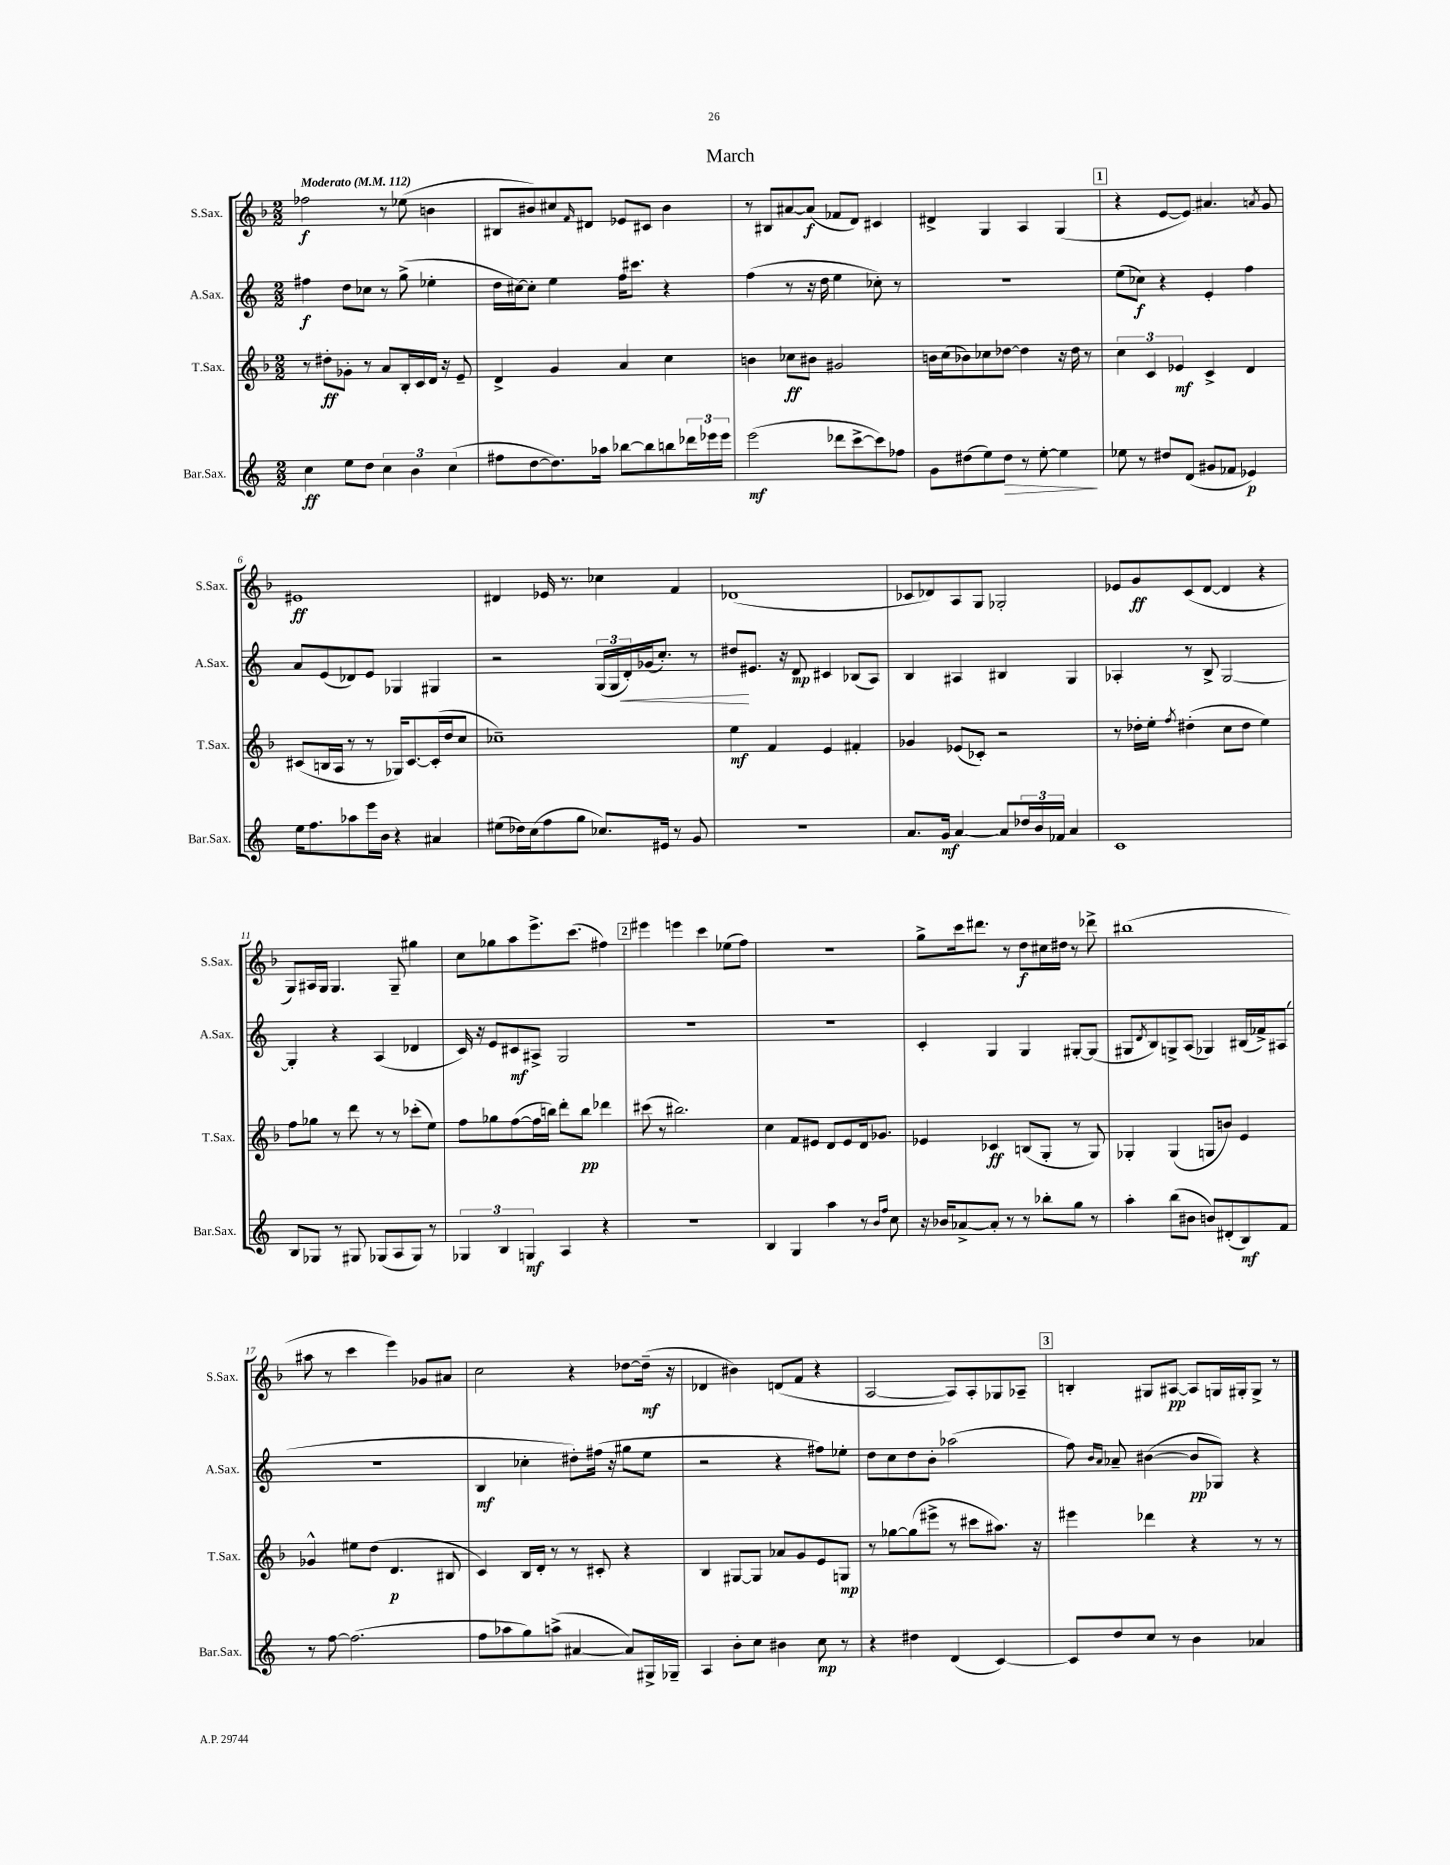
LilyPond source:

\header { title = "March" }
<<
\new StaffGroup <<
\new Staff = "s0" \with { instrumentName = "S.Sax." shortInstrumentName = "S.Sax." } {
    \clef treble \key f \major \numericTimeSignature \time 2/2 \tempo "Moderato" 4 = 112
    fes''2\f r8 ees''8( b'4 |
    bis8 bis'8) cis''8 \grace { f'16 } dis'8 ees'8 cis'8 bis'4 |
    r8 bis8 ais'8~ ais'8\f( fes'8 d'8) cis'4 |
    dis'4-> g4 a4 g4( |
    \mark \markup { \box "1" } r4 e'8~ e'8\glissando) ais'4. \acciaccatura { a'8 } g'8 |
    eis'1\ff |
    dis'4 ees'16 r8. ces''4 f'4 |
    des'1( |
    ces'8 des'8) a8 g8 ges2-. |
    ees'8 g'8\ff c'8( d'8~ d'4 r4 |
    g8) ais16 g16 g4. g8-- gis''4 |
    c''8 ges''8 a''8 e'''8.-> c'''8.( fis''4) |
    \mark \markup { \box "2" } eis'''4 e'''4 c'''4 ees''8( f''8) |
    R1 |
    g''8-> c'''16 dis'''8. r8 d''8\f cis''16 dis''16 r8 des'''8-> |
    bis''1( |
    ais''8 r8 c'''4 e'''4) ges'8 ais'8 |
    c''2 r4 des''8~ des''16--\mf( r16 |
    des'4 bis'4) d'8( f'8 r4 |
    a2~ a8) a8-. ges8 aes8-- |
    \mark \markup { \box "3" } b4-. gis8 ais8~\pp ais8 g16 gis16-. gis8-> r8 \bar "|." |
}
\new Staff = "s1" \with { instrumentName = "A.Sax." shortInstrumentName = "A.Sax." } {
    \clef treble \key c \major \numericTimeSignature \time 2/2
    fis''4\f d''8 ces''8 r8 g''8->( ees''4-. |
    d''16 cis''16~) cis''8-. e''4 f''16 cis'''8. r4 |
    f''4( r8 r16 d''16 e''4 ces''8-.) r8 |
    R1 |
    \mark \markup { \box "1" } e''8( ces''8\f) r4 e'4-. f''4 |
    a'8 e'8( des'8) e'8 ges4 gis4 |
    r2 \tuplet 3/2 { g16( g16 d'16-.\<) } ges'16( c''8.-.) r8 |
    dis''8\! eis'8. r16 d'8\mp cis'4 bes8( a8) |
    b4 ais4 bis4 g4 |
    aes4-. r8 b8-> g2~ |
    g4-. r4 a4( des'4 |
    c'16) r16 e'8 cis'8\mf ais8-> g2 |
    \mark \markup { \box "2" } R1 |
    R1 |
    c'4-. g4 g4 gis8~-. gis8( |
    gis8 \acciaccatura { d'8 } b8) g8-> a8( ges4) bis16( fes'16->) ais8( |
    R1 |
    b4\mf ces''4-. dis''8-.) fis''16( r16 gis''8 e''8 |
    r2 r4 fis''8) ees''8-. |
    d''8 c''8 d''8 b'8-. aes''2( |
    \mark \markup { \box "3" } f''8) \grace { b'16 a'16 } aes'8-- bis'4~( bis'8\pp ges8) r4 \bar "|." |
}
\new Staff = "s2" \with { instrumentName = "T.Sax." shortInstrumentName = "T.Sax." } {
    \clef treble \key f \major \numericTimeSignature \time 2/2
    r8 dis''8-.\ff ges'8-. r8 a'8 bes16-. c'16 d'16 r16 e'8-- |
    d'4-> g'4 a'4 c''4 |
    b'4 ces''8\ff bis'8 gis'2 |
    b'16 c''16( bes'8) ces''8 des''8~ des''4 r16 des''16 r8 |
    \mark \markup { \box "1" } \tuplet 3/2 { c''4 c'4 ees'4\mf } c'4-> d'4 |
    cis'8( b16 a16 r8 r8 ges16) cis'8.~ cis'16-.( d''16 c''8 |
    ces''1--) |
    e''4\mf f'4 e'4 fis'4-. |
    ges'4 ees'8( ces'8-.) r2 |
    r8 des''16-. e''16-. \acciaccatura { f''8 } dis''4-.( c''8 dis''8 e''4) |
    f''8 ges''8 r8 d'''8 r8 r8 ces'''8-.( e''8) |
    f''8 ges''8 f''8~( f''16 b''16) d'''8-. b''8\pp des'''4 |
    \mark \markup { \box "2" } cis'''8( r8 bis''2.) |
    c''4 f'8 eis'8 d'8 eis'8 d'16 ges'8. |
    ees'4 ces'4\ff b8( g8-. r8 g8) |
    ges4-. ges4( g8 b'8) e'4 |
    ges'4-^ eis''8 d''8( d'4.\p bis8 |
    c'4) bes16 d'16-. r8 r8 cis'8-. r4 |
    bes4 gis8~ gis8 aes'8 g'8 e'8 g8\mp |
    r8 ges''8~ ges''8( eis'''8-> r8 cis'''8 ais''8.) r16 |
    \mark \markup { \box "3" } eis'''4 des'''4 r4 r8 r8 \bar "|." |
}
\new Staff = "s3" \with { instrumentName = "Bar.Sax." shortInstrumentName = "Bar.Sax." } {
    \clef treble \key c \major \numericTimeSignature \time 2/2
    c''4\ff e''8 d''8 \tuplet 3/2 { c''4 b'4 c''4( } |
    fis''8 d''8~ d''8.) aes''16 bes''8~ bes''8 b''8 \tuplet 3/2 { des'''16 ees'''16 ees'''16 } |
    e'''2\mf( des'''8 c'''8~-> c'''8) fes''8 |
    g'8 dis''8( e''8) dis''8\> r8 e''8~-. e''4\! |
    \mark \markup { \box "1" } ees''8 r8 dis''8 d'8( gis'8 fes'8 ees'4\p) |
    e''16 f''8. aes''8 e'''16 b'16 r4 ais'4 |
    eis''8( des''16) c''16( f''8 g''8 ces''8.) eis'16 r8 g'8 |
    R1 |
    a'8. g'16\mf a'4~ a'8 \tuplet 3/2 { des''16 b'16 fes'16 } a'4 |
    c'1 |
    b8 ges8 r8 gis8 ges8( a8 ges8) r8 |
    \tuplet 3/2 { ges4 b4 g4\mf } a4 r4 |
    \mark \markup { \box "2" } R1 |
    b4 g4 a''4 r8 \grace { b'16 f''16 } c''8 |
    r16 bes'16 aes'8~-> aes'8-. r8 r8 bes''8-. g''8 r8 |
    a''4-. b''8( bis'8 b'8) dis'8-.( b8\mf) f'8 |
    r8 f''8~ f''2.( |
    f''8 aes''8 g''8) a''8->( ais'4~ ais'8) gis16-> ges16-- |
    a4 b'8-. c''8 bis'4 c''8\mp r8 |
    r4 dis''4 d'4( c'4~) |
    \mark \markup { \box "3" } c'8 d''8 c''8 r8 b'4 aes'4 \bar "|." |
}
>>
>>
